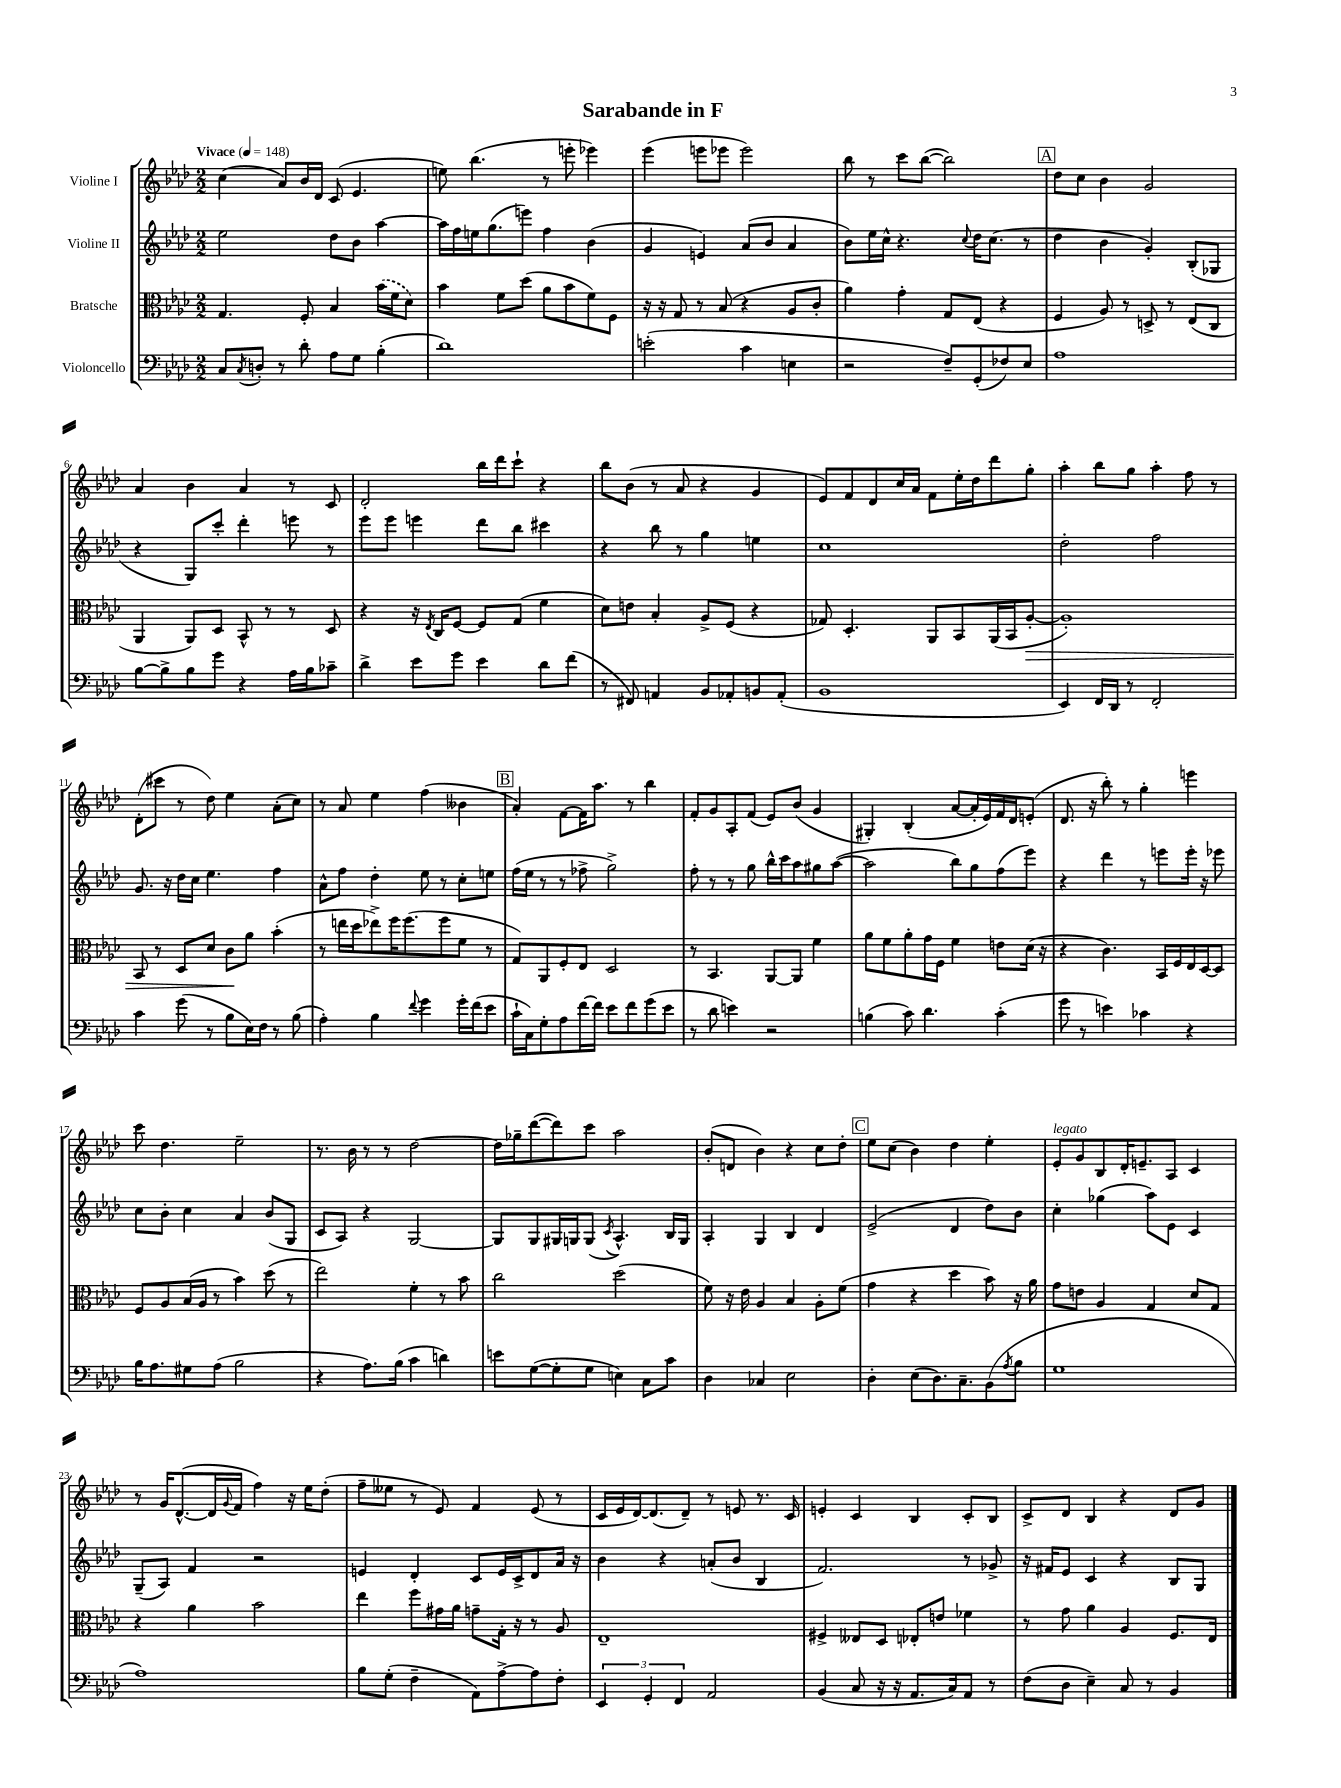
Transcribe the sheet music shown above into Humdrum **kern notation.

**kern	**kern	**kern	**kern
*staff4	*staff3	*staff2	*staff1
*clefF4	*clefC3	*clefG2	*clefG2
*k[b-e-a-d-]	*k[b-e-a-d-]	*k[b-e-a-d-]	*k[b-e-a-d-]
*M2/2	*M2/2	*M2/2	*M2/2
*MM148	*MM148	*MM148	*MM148
8C/L	4.G/	2ee-\	(4cc\
8qC/	.	.	.
8D'/J	.	.	.
8r	.	.	8a-/L)
8d-'\	8F'/	.	16b-/L
.	.	.	16d-/JJ
8A-\L	4B-/	8dd-\L	(8c/
8G\J	.	8b-\J	4.e-/
(4B-'\	(16b-\LL	[4aa-\	.
.	16f\J	.	.
.	8d-\J)	.	.
=	=	=	=
1d-)	4b-\	16aa-\]LL	8ee\)
.	.	16ff\	.
.	.	16ee\J	(4.bb-\
.	.	(8.gg\	.
.	8f\L	.	.
.	(8dd-\J	8eee\J)	.
.	8a-\L	4ff\	8r
.	8b-\	.	8eee'\
.	8f\)	(4b-\	4eee-\)
.	8F\J	.	.
=	=	=	=
(2e'\	16r	4g/	(4eee-\
.	16r	.	.
.	8G/	.	.
.	8r	4e/)	8eee\L
.	(8B-/	.	8eee-\J
4c\	4r	(8a-/L	2eee-\)
.	.	8b-/J	.
4E\	8A-/L	4a-/	.
.	8c'/J	.	.
=	=	=	=
2r	4a-\)	8b-\L)	8bb-\
.	.	16ee-\L	8r
.	.	16cc^^\JJ	.
.	4g'\	4.r	8ccc\L
.	.	.	([8bb-\J
8F~/L)	8G/L	.	2bb-\])
.	.	8qqcc/	.
(8GG'/	(8E-/J	16dd-\LK	.
.	.	(8.cc\J	.
8F-/)	4r	.	.
8E-/J	.	8r	.
=	=	=	=
1A-	4F/	4dd-\	8dd-\L
.	.	.	8cc\J
.	8A-/)	4b-\	4b-\
.	8r	.	.
.	8D^/	4g'/)	2g/
.	8r	.	.
.	(8E-/L	(8B-'/L	.
.	8C/J	8G-/J	.
=	=	=	=
[8B-\L	4AA-/	4r	4a-/
8B-^\]	.	.	.
8B-\	8AA-/L)	8G/L)	4b-\
8g\J	8D-/J	8ccc'/J	.
4r	8BB-^^/	4ddd-'\	4a-/
.	8r	.	.
16A-\LL	8r	8eee\	8r
16B-\J	.	.	.
8c-~\J	8D-/	8r	8c/
=	=	=	=
4d-^\	4r	8eee-\L	2d-'/
.	.	8eee-\J	.
8e-\L	16r	4eee\	.
.	8qE-/	.	.
.	16C/LK	.	.
8g\J	[8F/J	.	.
4e-\	8F/]L	8ddd-\L	16bb-\LL
.	.	.	16ddd-\J
.	(8G/J	8bb-\J	8ccc`\J
8d-\L	4f\	4ccc#\	4r
(8f\J	.	.	.
=	=	=	=
8r	8d-\L)	4r	8bb-\L
8FF#/)	8e\J	.	(8b-\J
4AA/	4B-'/	8bb-\	8r
.	.	8r	8a-/
8BB-/L	8A-^/L	4gg\	4r
8AA-'/	(8F/J	.	.
8BB/	4r	4ee\	4g/
(8AA-'/J	.	.	.
=	=	=	=
1BB-	8G-/)	1cc	8e-/L)
.	4.D-'/	.	8f/
.	.	.	8d-/
.	.	.	16cc/L
.	.	.	16a-/JJ
.	8AA-/L	.	8f\L
.	8BB-/	.	16ee-'\L
.	.	.	16dd-\J
.	(16AA-/L	.	8ddd-\
.	16BB-/J	.	.
.	[8A-'/J	.	8gg'\J
=	=	=	=
4EE-/)	1A-'])	2dd-'\	4aa-'\
16FF/LL	.	.	8bb-\L
16DD-/JJ	.	.	.
8r	.	.	8gg\J
2FF'/	.	2ff\	4aa-'\
.	.	.	8ff\
.	.	.	8r
=	=	=	=
4c\	8BB-/	8.g/	(8d-'\L
.	8r	.	8ccc#\J
.	.	16r	.
(8g\	8D-/L	16dd-\LL	8r
.	.	16cc\JJ	.
8r	8d-/J	4.ee-\	8dd-\)
8B-\L	8c\L	.	4ee-\
16E-\L)	8a-\J	.	.
16F\JJ	.	.	.
8r	(4b-'\	4ff\	(8a-'\L
(8B-\	.	.	8cc\J)
=	=	=	=
4A-'\)	8r	8a-^^\L	8r
.	16ee\LL	8ff\J	8a-/
.	16dd-\J	.	.
4B-\	8ee-^\)	4dd-'\	4ee-\
.	16ff\K	.	.
.	(8.ff\	.	.
8qqf/	.	.	.
4g\	.	8ee-\	(4ff\
.	8ff\	8r	.
16g'\LL	8f\J	8cc'\L	4b--\
(16f\J	.	.	.
8e-\J	8r	8ee\J	.
=	=	=	=
16c`\LL	8G/L)	(16ff\LL	4a-'/)
16C\J)	.	16ee-\JJ	.
8G'\	8AA-/	8r	.
8A-\	8F'/	8r	[8f\L
[16f\L	8E-/J	8ff-^\	16f\]K
16f\]JJ	.	.	8.aa-\J
8e-\L	2D-/	2gg^\)	.
8f\	.	.	8r
(8g\	.	.	4bb-\
8e-\J	.	.	.
=	=	=	=
8r	8r	8ff'\	8f'/L
8d-\	4.BB-/	8r	8g/
4e\)	.	8r	8A-'/
.	.	8gg\	(8f/J
2r	[8AA-/L	16bb-^^\LL	8e-/L)
.	.	16ccc\J	.
.	8AA-/]J	8aa-\	(8b-/J
.	4f\	8gg#\	4g/
.	.	([8aa-\J	.
=	=	=	=
(4B\	8a-\L	2aa-\]	4G#'/)
.	8f\	.	.
8c\)	8a-'\	.	(4B-'/
4.d-\	16g\L	.	.
.	16F\JJ	.	.
.	4f\	8bb-\L)	[8a-/L
.	.	8gg\	16a-'/]L
.	.	.	16e-/)
(4c'\	8e\L	(8ff\	16f/
.	.	.	16d-/J
.	(16d-\Jk	8eee-\J)	(8e'/J
.	16r	.	.
=	=	=	=
8g\	4r	4r	8.d-/
8r	.	.	.
.	.	.	16r
4e\)	4.c\)	4ddd-\	8bb-'\)
.	.	.	8r
4c-\	.	8r	4gg'\
.	16BB-/LL	8eee\L	.
.	16F/	.	.
4r	16E-/	16eee'\Jk	4eee\
.	[16D-/J	16r	.
.	8D-/]J	8eee-\	.
=	=	=	=
16B-\LK	8F/L	8cc\L	8ccc\
8.A-\	.	.	.
.	8A-/	8b-'\J	4.dd-\
8G#\	(16B-/L	4cc\	.
.	16A-/JJ	.	.
(8A-\J	8r	.	.
2B-\	4b-\)	4a-/	2ee-~\
.	(8dd-\	(8b-/L	.
.	8r	8G/J	.
=	=	=	=
4r	2ee-\)	8c/L	8.r
.	.	8A-/J)	.
.	.	.	16b-\
8.A-\L)	.	4r	8r
.	.	.	8r
(16B-\Jk	.	.	.
4c\	4f'\	[2G/	[2dd-\
4d\)	8r	.	.
.	8b-\	.	.
=	=	=	=
8e\L	2cc\	8G/]L	16dd-\]LL
.	.	.	16gg-~\J
([8G\	.	8G/	([8ddd-\
8G'\]	.	16G#/L	8ddd-\])
.	.	16G/J	.
8G\J	.	(8G/J	8ccc\J
.	.	8qc/	.
4E\)	(2dd-\	4.A-^^/)	2aa-\
8C\L	.	.	.
8c\J	.	16B-/LL	.
.	.	16G/JJ	.
=	=	=	=
4D-\	8f\)	4A-'/	(8b-'/L
.	16r	.	8d/J
.	16e-\	.	.
4C-/	4A-/	4G/	4b-\)
2E-\	4B-/	4B-/	4r
.	8A-'\L	4d-/	8cc\L
.	(8f\J	.	8dd-'\J
=	=	=	=
4D-'\	4g\	(2e-^/	8ee-\L
.	.	.	(8cc\J
(8E-\L	4r	.	4b-\)
8.D-\)	.	.	.
.	4dd-\	4d-/	4dd-\
8.C~\	.	.	.
(8BB-\	8b-\)	8dd-\L)	4ee-'\
8qA-/	.	.	.
8B-\J	16r	8b-\J	.
.	16a-\	.	.
=	=	=	=
1G	8g\L	4cc'\	8e-'/L
.	8e\J	.	8g/
.	4A-/	(4gg-\	8B-/
.	.	.	16d-'/K
.	.	.	8.e~/
.	4G/	8aa-\L)	.
.	.	8e-\J	8A-/J
.	8d-/L	4c/	4c/
.	8G/J	.	.
=	=	=	=
1A-)	4r	(8G~/L	8r
.	.	8A-/J)	16g/LK
.	.	.	([8.d-^^/
.	4a-\	4f/	.
.	.	.	16d-/]L
.	.	.	8qqg/
.	.	.	16f/JJ
.	2b-\	2r	4ff\)
.	.	.	16r
.	.	.	16ee-\LK
.	.	.	(8dd-'\J
=	=	=	=
8B-\L	4ee-\	4e/	8ff~\L
(8G'\J	.	.	8ee--\J
4F~\	8ff\L	4d-'/	8r
.	16g#\L	.	8e-/)
.	16a-\JJ	.	.
8AA-\L)	8g~\L	8c/L	4f/
[8A-^\	16G'\Jk	16e/L	.
.	16r	16c^/J	.
8A-\]	8r	8d-/	(8e-/
8F'\J	8A-/	16a-/Jk	8r
.	.	16r	.
=	=	=	=
6EE-/	1E-~	4b-\	16c/LL
.	.	.	16e-/
.	.	.	[16d-/J)
6GG'/	.	.	.
.	.	.	(8.d-/]
.	.	4r	.
6FF/	.	.	.
.	.	.	8d-~/J)
2AA-/	.	(8a'/L	8r
.	.	8b-/J	8e/
.	.	4B-/	8.r
.	.	.	16c/
=	=	=	=
(4BB-/	4F#^/	2.f/)	4e'/
8C/	8E--/L	.	4c/
16r	8D-/J	.	.
16r	.	.	.
8.AA-/L	8E-'/L	.	4B-/
.	8e/J	.	.
16C/k)	.	.	.
8AA-/J	4f-\	8r	8c'/L
8r	.	8g-^/	8B-/J
=	=	=	=
(8F\L	8r	16r	8c^/L
.	.	16f#/LK	.
8D-\J	8g\	8e-/J	8d-/J
4E-~\)	4a-\	4c/	4B-/
8C/	4A-/	4r	4r
8r	.	.	.
4BB-/	8.F/L	8B-/L	8d-/L
.	.	8G/J	8g/J
.	16E-/Jk	.	.
==	==	==	==
*-	*-	*-	*-
